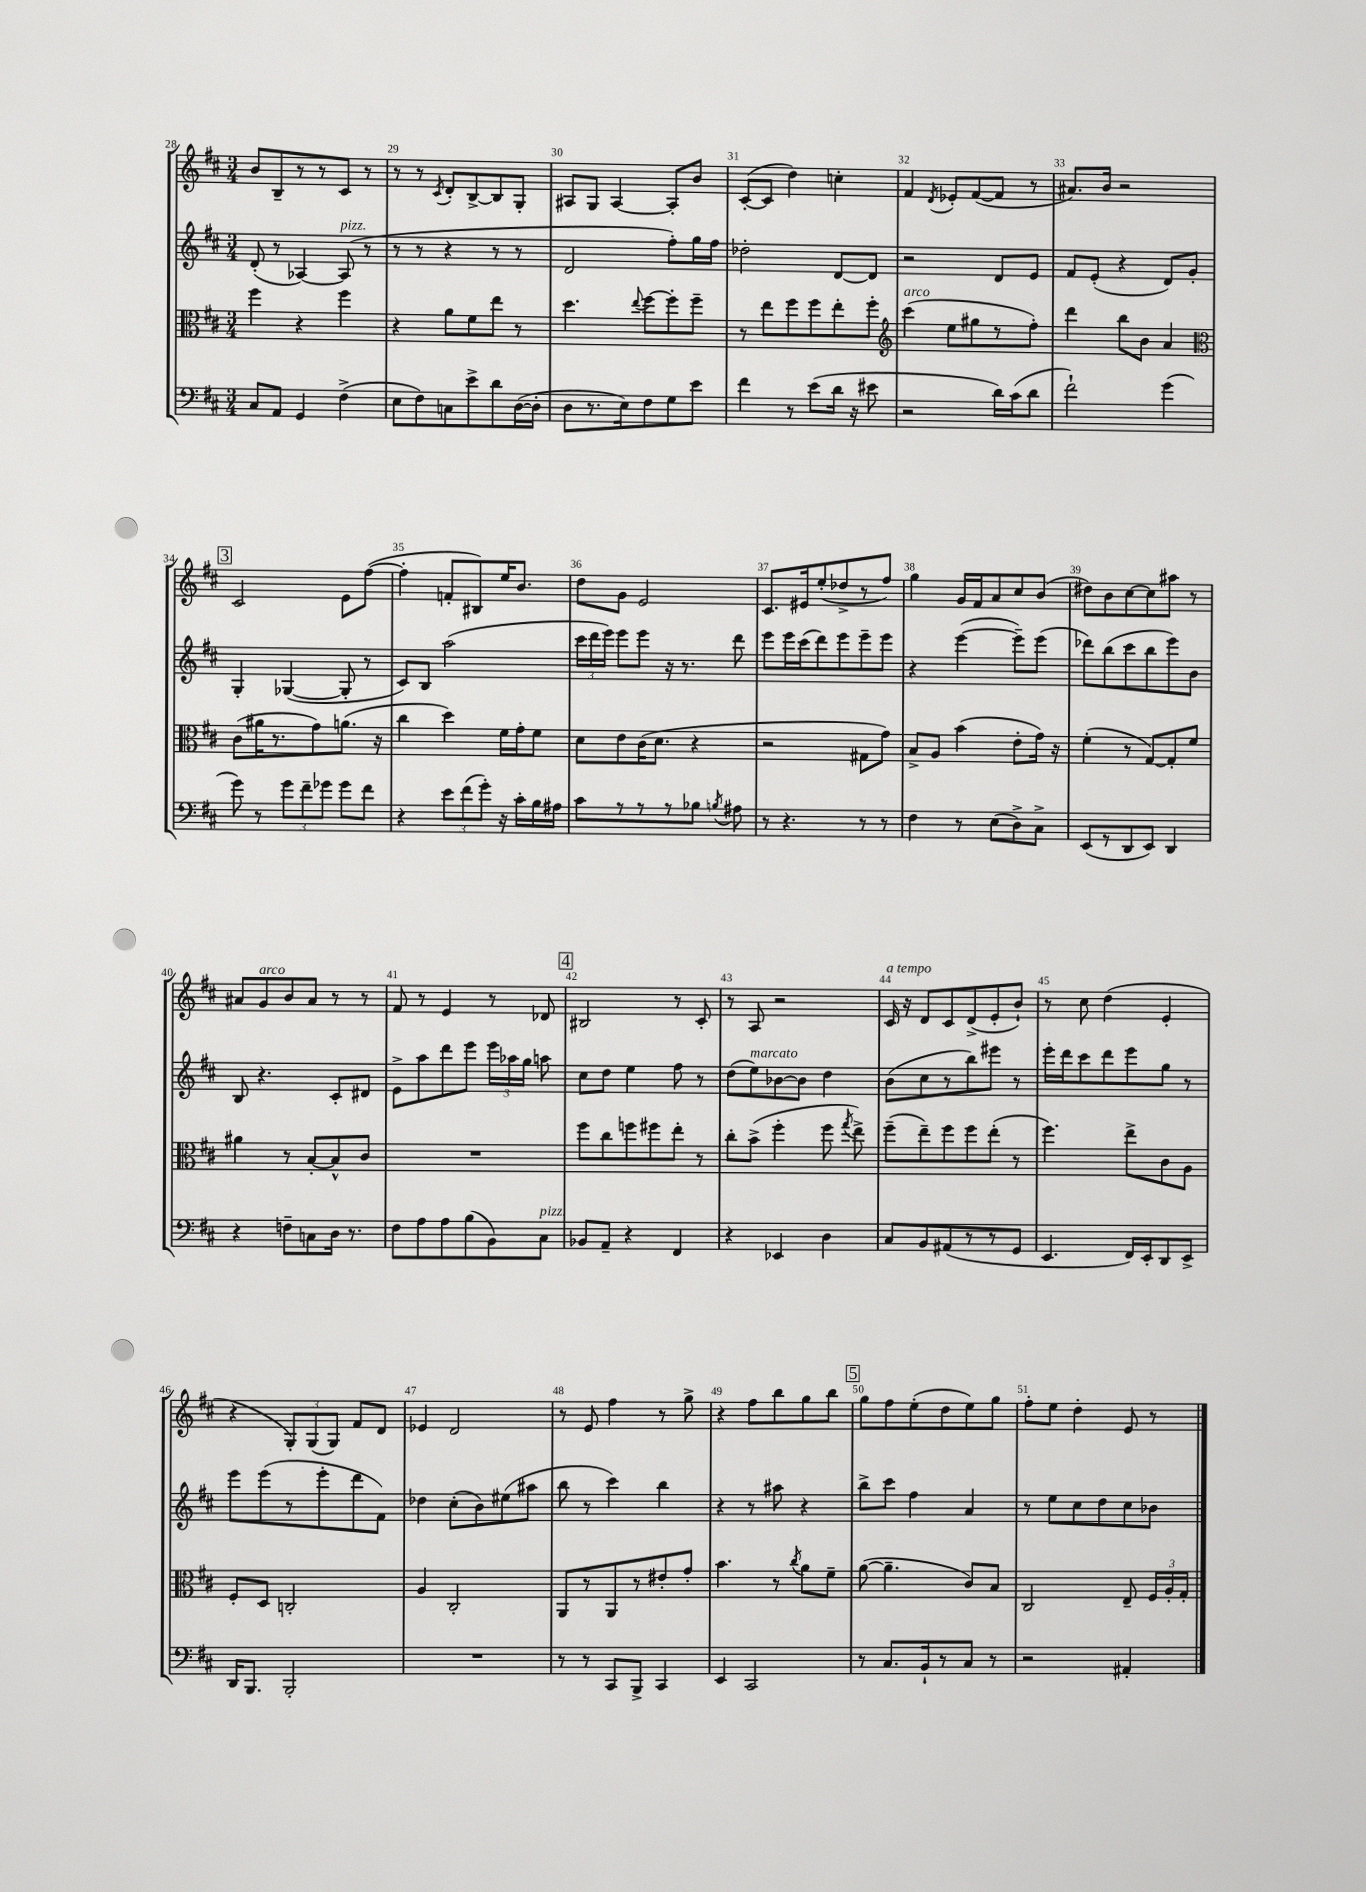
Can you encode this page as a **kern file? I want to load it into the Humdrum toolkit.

**kern	**kern	**kern	**kern
*part4	*part3	*part2	*part1
*staff4	*staff3	*staff2	*staff1
*clefF4	*clefC3	*clefG2	*clefG2
*k[f#c#]	*k[f#c#]	*k[f#c#]	*k[f#c#]
*M3/4	*M3/4	*M3/4	*M3/4
=28	=28	=28	=28
8C#/L	4ff#\	(8d'/	8b/L
8AA/J	.	8r	8B~/
4GG/	4r	[4A-X/)	8r
.	.	.	8r
!	!	!LO:TX:a:i:t=pizz.	!
(4F#^\	4ff#\	(8A-/]	8c#/J
.	.	8r	8r
=29	=29	=29	=29
8E\L	4r	8r	8r
8F#\)	.	8r	8r
.	.	.	8qc#/
8Cn\	8a\L	4r	8d'/L
8e^\	8f#\	.	[8B^/
8d\	8ee\J	8r	8B/]
([16D\L	8r	8r	8G'/J
16D'\JJ]	.	.	.
=30	=30	=30	=30
8D\L	4.dd\	2d/	8A#X/L
8.r	.	.	8G/J
.	.	.	[4A#/
16E\k)	.	.	.
.	8qqee/	.	.
8F#\	[8ff#\L	.	.
8G\	8ff#'\]	8ff#'\L)	8A#'/L]
8e\J	8ff#~\J	16gg\L	8b/J
.	.	16ff#\JJ	.
=31	=31	=31	=31
4f#\	8r	2dd-X'\	([8c#'/L
.	8ee\L	.	8c#/J]
8r	8ff#\	.	4dd\)
(8e\L	8ff#\	.	.
16d\Jk	8ee'\	[8d/L	4ccn'\
16r	.	.	.
8e#X\	8ff#'\J	8d/J]	.
=32	=32	=32	=32
*	*clefG2	*	*
!	!LO:TX:a:i:t=arco	!	!
2r	(4ccc#\	2r	4f#/
.	.	.	8qd/
.	8ee\L	.	8e-X'/L
.	8gg#X\	.	([8f#/
16d\LL)	8r	8d/L	8f#/J]
(16c#\J	.	.	.
8d\J	8ff#'\J)	8e/J	8r
=33	=33	=33	=33
2f#`\)	4ddd\	8f#/L	8.a#X/L)
.	.	(8e'/J	.
.	.	.	16b/Jk
.	8bb\L	4r	2r
.	8b\J	.	.
(4g\	4a/	8d/L)	.
.	.	8g'/J	.
!!LO:LB:g=z
!!LO:REH:place=s1:t=3
=34	=34	=34	=34
*	*clefC3	*	*
8g\)	(8c#\L	4G'/	2c#/
8r	16a#X\K	.	.
.	8.r	.	.
12g\L	.	([4G-X/	.
12f#~\	.	.	.
.	8g\)	.	.
12g-X\J	.	.	.
8g-\L	(8.an\J	8G-'/]	8e\L
8f#\J	.	8r	([8ff#\J
.	16r	.	.
=35	=35	=35	=35
4r	4cc#\	8c#/L)	4ff#'\]
.	.	8B/J	.
12e\L	4dd\)	(2aa\	8fn'/L
(12f#\	.	.	.
.	.	.	8B#X/)
12g'\J)	.	.	.
16r	16f#\LL	.	16ee/K
16c#'\LL	16g'\J	.	8.b/J
16B\	8f#\J	.	.
16A#X\JJ	.	.	.
=36	=36	=36	=36
8c#\L	8d\L	24ccc#\LL	8dd\L
.	.	24ddd\	.
.	.	24eee\JJ)	.
8r	8e\	8eee\L	8g\J
8r	(16c#\K	8eee\J	2e/
.	8.d\J	.	.
8r	.	16r	.
.	.	8.r	.
8B-X\J	4r	.	.
8qBn/	.	.	.
8A#X\	.	8ddd\	.
=37	=37	=37	=37
8r	2r	8eee\L	8.c#/L
4.r	.	16eee\L	.
.	.	(16ccc#\J	16e#X/k
.	.	8ddd\)	(8ee'/
.	.	8eee\	8dd-X^/
8r	8G#X\L	8eee~\	8r
8r	8g\J)	8eee\J	8ff#/J)
=38	=38	=38	=38
4F#\	8B^/L	4r	4gg\
.	8A/J	.	.
8r	(4b\	([4eee\	16g/LL
.	.	.	16f#/J
(8E\L	.	.	8a/
8D^\)	8e'\L	8eee~\L])	8cc#/
8C#^\J	16g\Jk)	(8eee\J	(8b/J
.	16r	.	.
=39	=39	=39	=39
(8EE/L	(4f#'\	8ddd-X\L)	8dd#X\L)
8r	.	(8bb\	8b\
8DD/	8r	8ccc#\	[8cc#\
8EE/J)	[8G/L)	8bb\	8cc#\]
4DD/	8G'/]	8eee\)	8aa#X\J
.	8f#/J	8b\J	8r
!!LO:LB:g=z
=40	=40	=40	=40
4r	4a#X\	8B/	8a#X/L
!	!	!	!LO:TX:a:i:t=arco
.	.	4.r	8g/
8Fn~\L	8r	.	8b/
8Cn\	[8B'/L	.	8a#/J
16D\Jk	8B^^/]	8c#'/L	8r
8.r	.	.	.
.	8c#/J	8d#X/J	8r
=41	=41	=41	=41
8F#\L	2.r	8e^\L	8f#/
8A\	.	8aa\	8r
8A\	.	8ddd\	4e/
(8B\	.	8eee\J	.
8BB\)	.	24eee\LL	8r
.	.	24aa-X\	.
.	.	24gg\JJ	.
!LO:TX:a:i:t=pizz.	!	!	!
8C#\J	.	8aan\	8d-X/
!!LO:REH:place=s1:t=4
=42	=42	=42	=42
8BB-X/L	8ff#\L	8cc#\L	2B#X/
8AA~/J	8cc#\	8dd\J	.
4r	8ffn\	4ee\	.
.	8ff#X\	.	.
4FF#/	8ee'\J	8ff#\	8r
.	8r	8r	8c#'/
=43	=43	=43	=43
4r	8cc#'\L	(8dd\L	8r
!	!	!LO:TX:a:i:t=marcato	!
.	(8b^\J	8ee\)	8A/
4EE-X/	4ff#'\	[8b-X\	2r
.	.	8b-\J]	.
4D\	8ff#\	4dd\	.
.	8qgg/	.	.
.	8ee^\)	.	.
=44	=44	=44	=44
!	!	!	!LO:TX:a:i:t=a tempo
8C#/L	(8ff#~\L	(8b\L	16c#/
.	.	.	16r
8BB/	8ee~\)	8cc#\	8d/L
(8AA#X/	8ff#\	8r	8c#/
8r	8ff#\	8bb\)	(8d^/
8r	(8ee'\J	8eee#X\J	8e'/
8GG/J	8r	8r	8b`/J)
=45	=45	=45	=45
4.EE/	4.ff#\)	16eee'\LL	8r
.	.	16ddd\J	.
.	.	8ccc#\	8cc#\
.	.	8ddd\	(4dd\
16FF#/LL)	8ee^\L	8eee\	.
16EE'/J	.	.	.
8DD/	8c#\	8gg\J	4e'/
8EE^/J	8A\J	8r	.
!!LO:LB:g=z
=46	=46	=46	=46
16DD/KL	8F#'/L	8eee\L	4r
8.BBB/J	.	.	.
.	8D/J	(8eee\	.
2BBB'/	2Cn'/	8r	12G'/L)
.	.	.	(12G/
.	.	8eee'\	.
.	.	.	12G/J)
.	.	8ddd\	8f#/L
.	.	8f#\J)	8d/J
=47	=47	=47	=47
2.r	4A/	4dd-X\	4e-X/
.	2C#'/	(8cc#'\L	2d/
.	.	8b\)	.
.	.	(8ee#X\	.
.	.	8aa#X\J	.
=48	=48	=48	=48
8r	8AA/L	8bb\	8r
8r	8r	8r	8e/
8CC#/L	8AA/	4ccc#\)	4ff#\
8BBB^/J	8r	.	.
4CC#/	8e#X'/	4bb\	8r
.	8g'/J	.	8gg^\
=49	=49	=49	=49
4EE/	4.b\	4r	4r
2CC#/	.	8r	8ff#\L
.	8r	8aa#X\	8bb\
.	8qcc#/	.	.
.	8a\L	4r	8gg\
.	8f#~\J	.	8bb\J
!!LO:REH:place=s1:t=5
=50	=50	=50	=50
8r	([8a\	8bb^\L	8gg\L
8.C#/L	4.a~\]	8ccc#\J	8ff#\
.	.	4ff#\	(8ee'\
16BB`/k	.	.	.
8r	.	.	8dd\
8C#/J	8c#/L)	4a/	8ee\)
8r	8B/J	.	8gg\J
=51	=51	=51	=51
2r	2C#/	8r	8ff#'\L
.	.	8ee\L	8ee\J
.	.	8cc#\	4dd'\
.	.	8dd\	.
4AA#X'/	8E~/	8cc#\	8e/
.	24F#/LL	8b-X\J	8r
.	24A'/	.	.
.	24G'/JJ	.	.
==	==	==	==
*-	*-	*-	*-
